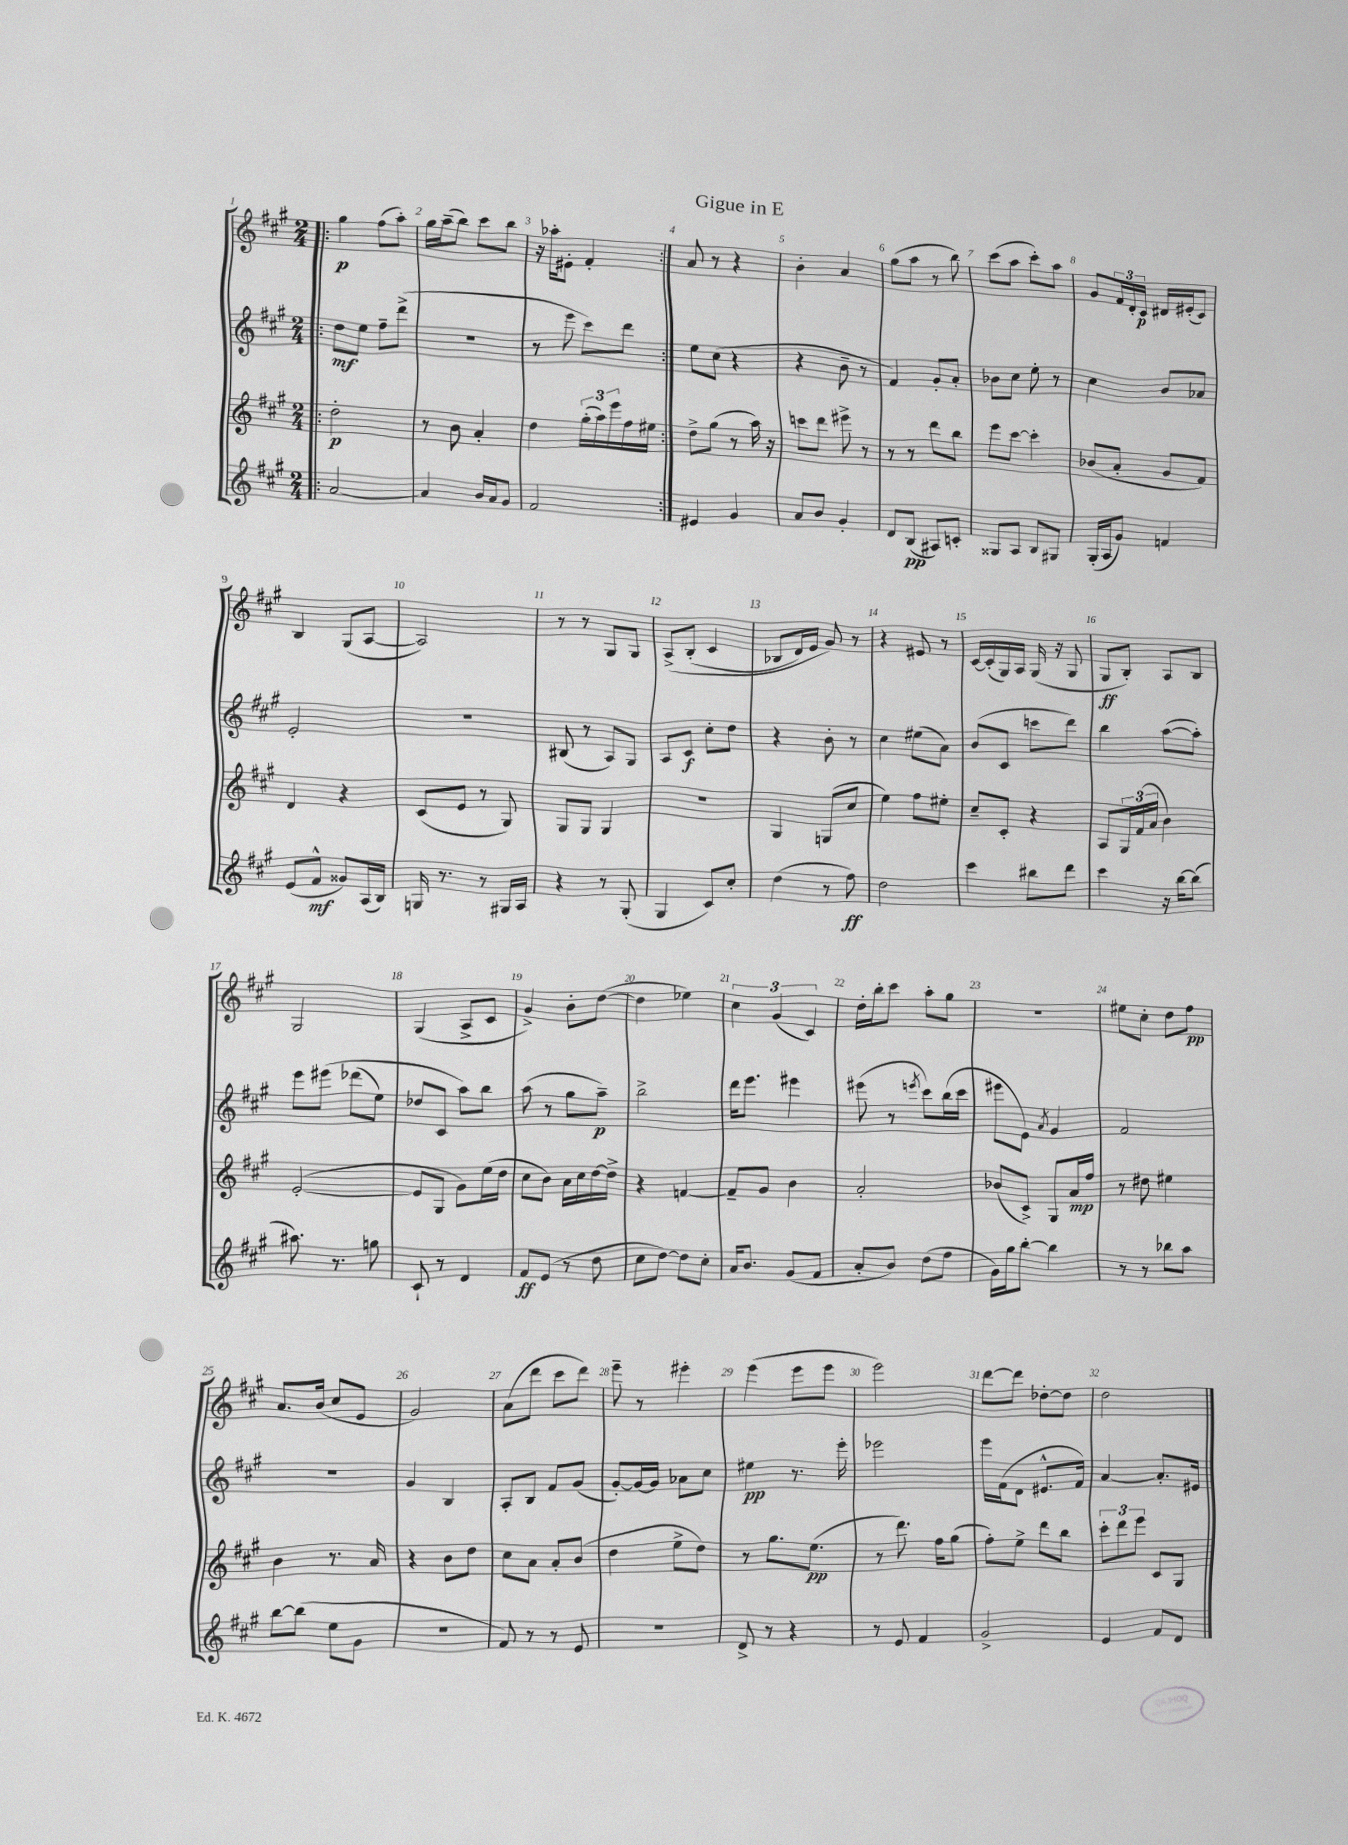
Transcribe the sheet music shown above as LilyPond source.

\header { title = "Gigue in E" }
<<
\new StaffGroup <<
\new Staff = "s0" {
    \clef treble \key a \major \numericTimeSignature \time 2/4
    \repeat volta 2 { \bar ".|:" gis''4\p fis''8( a''8-.) |
    gis''16 a''16--( b''8) cis'''8 b''8 |
    r16 aes''16-. eis'8-. fis'4-. | }
    a'8 r8 r4 |
    b'4-. a'4 |
    gis''8( a''8 r8 b''8) |
    cis'''8( a''8 cis'''8-.) a''8 |
    gis'8 \tuplet 3/2 { fis'16 d'16-. cis'16\p } dis'16 eis'16-.( cis'8) |
    b4 gis8( a8~ |
    a2) |
    r8 r8 gis8 gis8 |
    a8->\( b8-.( cis'4 |
    bes8 d'16) e'16 gis'8\) r8 |
    r4 eis'8 r8 |
    cis'16~ cis'16-.( gis16) a16 gis16( r16 gis8 |
    gis8\ff b8-.) a8 b8 |
    gis2 |
    gis4( a8-> cis'8 |
    gis'4->) b'8-. d''8~( |
    d''4 ees''4) |
    \tuplet 3/2 { cis''4 gis'4( cis'4) } |
    d''16-. b''16-. cis'''8 a''8-. gis''8 |
    r2 |
    eis''8 cis''8-. d''8 fis''8\pp |
    a'8. b'16( cis''8 e'8 |
    gis'2) |
    a'8( d'''8 cis'''8 d'''8) |
    e'''8-- r8 eis'''4-. |
    e'''4( e'''8 e'''8 |
    e'''2) |
    d'''8~ d'''8 des''8~-. des''8 |
    d''2 \bar "|." |
}
\new Staff = "s1" {
    \clef treble \key a \major \numericTimeSignature \time 2/4
    \repeat volta 2 { \bar ".|:" d''8\mf e''8 fis''8-- d'''8->( |
    r2 |
    r8 e'''8 cis'''8) d'''8 | }
    e''8 cis''8( r4 |
    r4 b'8-- r8 |
    fis'4) gis'8-. a'8-. |
    bes'8 cis''8 e''8-. r8 |
    cis''4 b'8 aes'8 |
    e'2-. |
    r2 |
    bis8( r8 a8) gis8 |
    a8 cis'8\f cis''8-. d''8 |
    r4 b'8-. r8 |
    cis''4 eis''8( a'8) |
    b'8( cis'8 c'''8 d'''8) |
    b''4 a''8~( a''8-.) |
    e'''8 eis'''8\( des'''8( e''8) |
    des''8 cis'8 a''8\) b''8 |
    a''8( r8 gis''8 a''8--\p) |
    b''2-> |
    d'''16 e'''8. eis'''4 |
    eis'''8( r8 \acciaccatura { e'''8 } cis'''8) b''16( cis'''16 |
    eis'''8 e'8) \acciaccatura { a'8 } gis'4 |
    fis'2 |
    r2 |
    gis'4 b4 |
    a8-. b8 fis'8 gis'8( |
    gis'8~-.) gis'16~ gis'16 aes'8 cis''8 |
    eis''4\pp r8. e'''16-. |
    ees'''2 |
    e'''16 fis'16( d'8 eis'8.-^ fis'16) |
    a'4~ a'8.-. eis'16 \bar "|." |
}
\new Staff = "s2" {
    \clef treble \key a \major \numericTimeSignature \time 2/4
    \repeat volta 2 { \bar ".|:" d''2-.\p |
    r8 b'8 a'4-. |
    d''4 \tuplet 3/2 { gis''16-.( a''16) e'''16 } fis''16 eis''16 | }
    d''8-> gis''8( r8 a''16) r16 |
    c'''8 d'''8 eis'''8-> r8 |
    r8 r8 d'''8 b''8 |
    e'''8 cis'''8~ cis'''4-. |
    bes'8( a'8-. gis'8 fis'8) |
    d'4 r4 |
    cis'8( e'8 r8 gis8) |
    gis8 gis8 gis4 |
    R2 |
    gis4 g8( cis''8 |
    e''4) fis''8 eis''8-. |
    cis''8-- cis'8-. r4 |
    a8 \tuplet 3/2 { gis16 fis'16( a'16 } b'4) |
    e'2~-.( |
    e'8 gis8 gis'8) e''16( d''16 |
    cis''8 b'8) a'16 cis''16 d''16~ d''16-> |
    r4 f'4~ |
    f'8-- gis'8 b'4 |
    a'2-. |
    bes'8( cis'8->) gis8 a'16\mp fis''16 |
    r8 dis''8 eis''4 |
    b'4 r8. a'16 |
    r4 b'8 d''8 |
    cis''8 a'8 a'8-. b'8( |
    d''4 e''8-> d''8) |
    r8 gis''8. e''8.\pp( |
    r8 d'''8.) fis''16 gis''8( |
    fis''8-.) e''8-> d'''8 b''8 |
    \tuplet 3/2 { cis'''8-. d'''8 e'''8 } cis'8 gis8 \bar "|." |
}
\new Staff = "s3" {
    \clef treble \key a \major \numericTimeSignature \time 2/4
    \repeat volta 2 { \bar ".|:" a'2~ |
    a'4 b'16 a'16 gis'8 |
    fis'2 | }
    eis'4 gis'4 |
    a'8 b'8 gis'4-. |
    d'8 b8\pp( ais8) c'8-. |
    gisis8 a8 b8 gis8 |
    gis16-.( a16 gis'8) f'4 |
    e'8( fis'8-^\mf gisis'8) a16( b16) |
    g16 r8. r8 gis16 a16 |
    r4 r8 gis8-.( |
    gis4 cis'8) cis''8-. |
    d''4( r8 fis''8\ff) |
    d''2 |
    cis'''4 bis''8 d'''8 |
    cis'''4 r16 b''16~ b''8( |
    ais''8.) r8. g''8 |
    cis'8-! r8 d'4 |
    fis'8\ff e'8( r8 d''8 |
    cis''8 d''8~) d''8 cis''8-. |
    a'16 b'8. gis'8( fis'8 |
    a'8-. b'8) d''8( fis''8 |
    gis'16) gis''16 b''8~-. b''4 |
    r8 r8 bes''8 a''8 |
    b''8~ b''8( e''8 gis'8 |
    R2 |
    fis'8) r8 r8 e'8 |
    R2 |
    d'8-> r8 r4 |
    r8 e'8 fis'4 |
    gis'2-> |
    e'4 fis'8 d'8 \bar "|." |
}
>>
>>
\layout { \context { \Score \override BarNumber.break-visibility = ##(#f #t #t) barNumberVisibility = #all-bar-numbers-visible } }
